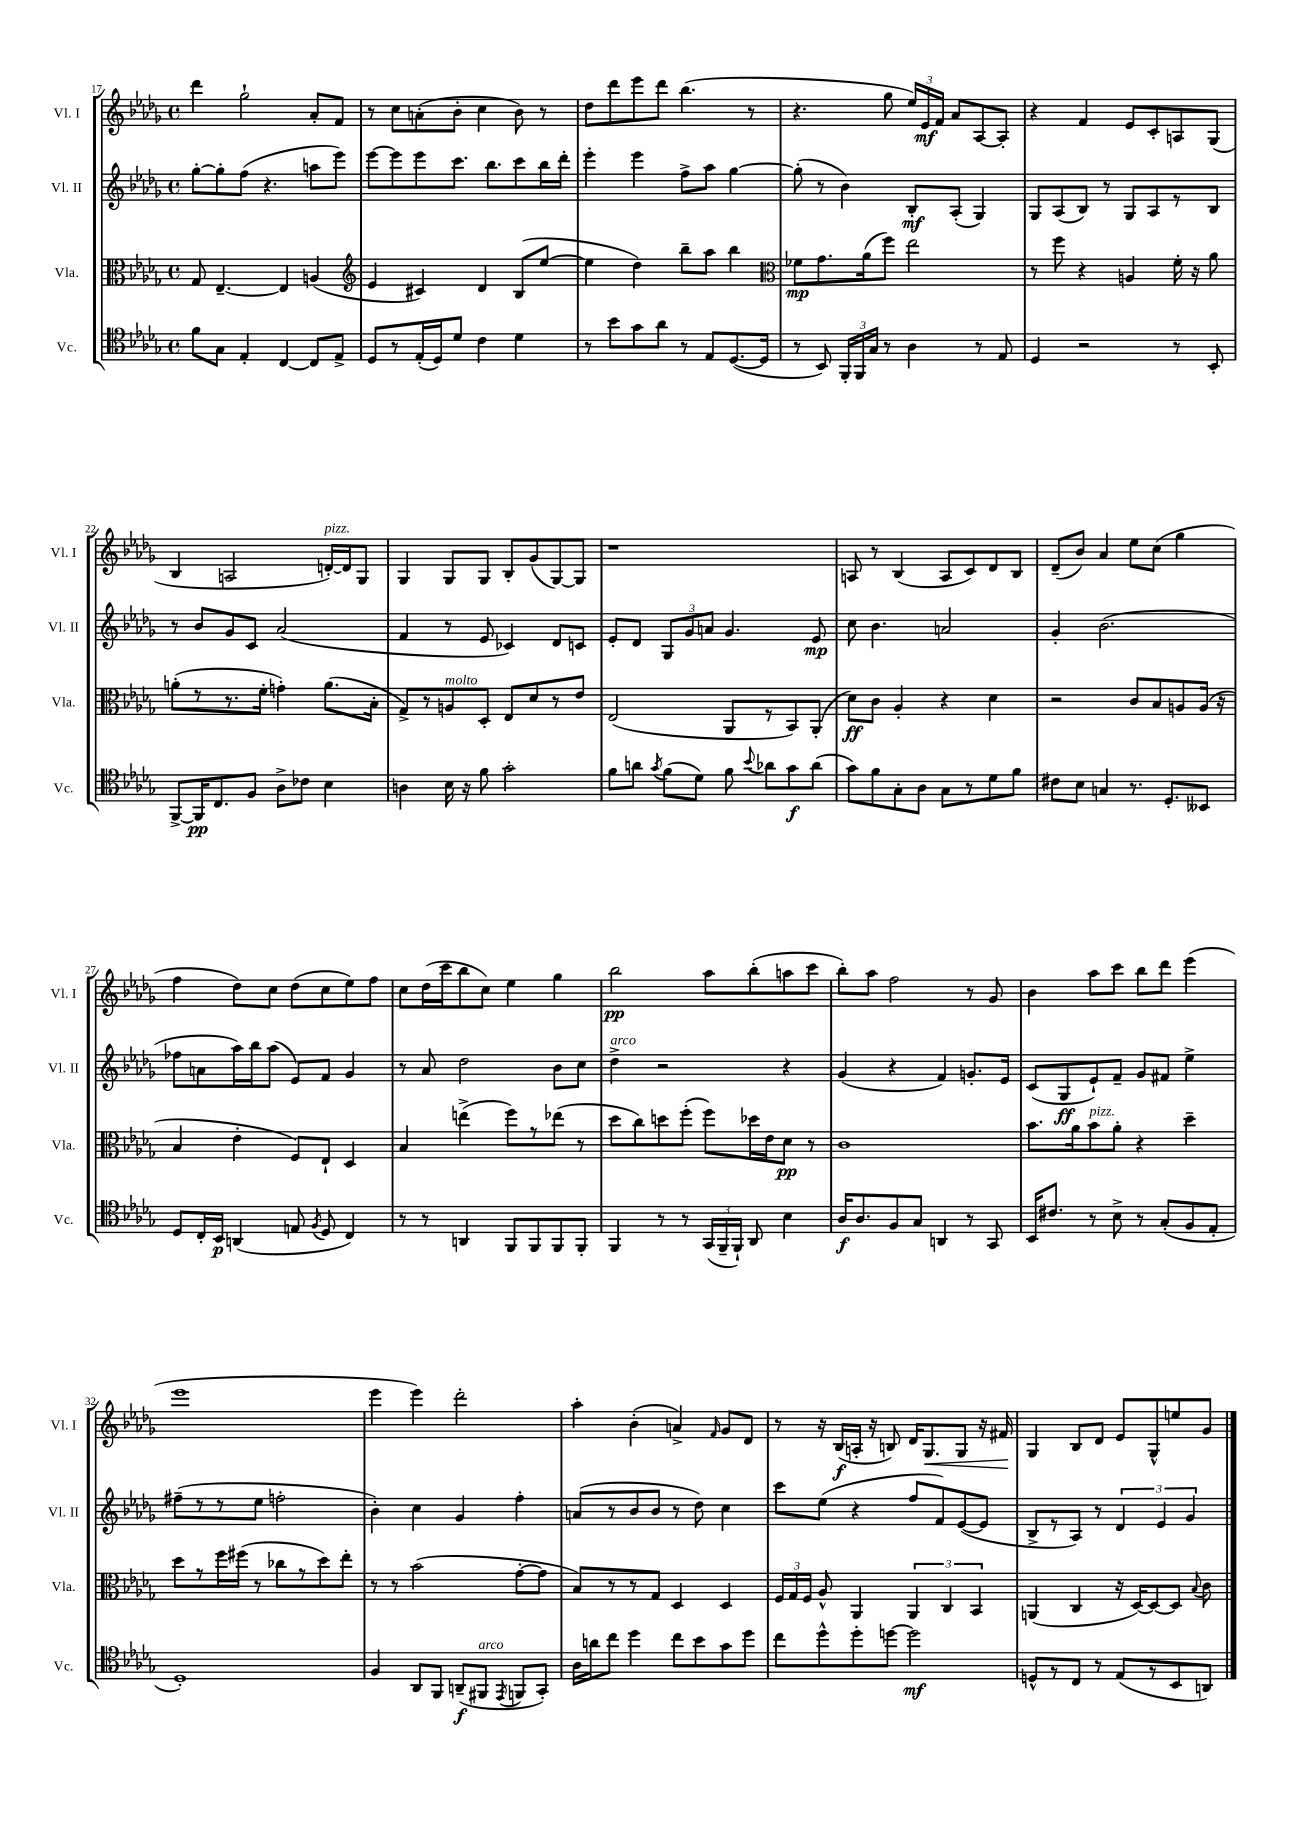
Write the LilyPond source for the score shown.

<<
\new StaffGroup <<
\new Staff = "s0" \with { instrumentName = "Vl. I" shortInstrumentName = "Vl. I" } {
    \clef treble \key des \major \defaultTimeSignature \time 4/4
    \autoBeamOff des'''4 ges''2-! aes'8[-. f'8] |
    r8 c''8[ a'8-.( bes'8]-. c''4 bes'8) r8 |
    des''8[ des'''8 ees'''8 des'''8] bes''4.( r8 |
    r4. ges''8 \tuplet 3/2 { ees''16[) ees'16\mf f'16] } aes'8[ aes8~ aes8]-. |
    r4 f'4 ees'8[ c'8-. a8 ges8]( |
    bes4 a2 d'16[~-.^\markup { \italic "pizz." }) d'16 ges8] |
    ges4 ges8[ ges8] bes8[-. ges'8( ges8~) ges8] |
    r1 |
    a8 r8 bes4( a8[ c'8) des'8 bes8] |
    des'8[--( bes'8]) aes'4 ees''8[ c''8]( ges''4 |
    f''4 des''8[) c''8] des''8[( c''8 ees''8) f''8] |
    c''8[ des''16( c'''16 bes''8 c''8]) ees''4 ges''4 |
    bes''2\pp aes''8[ bes''8-.( a''8 c'''8] |
    bes''8[-.) aes''8] f''2 r8 ges'8 |
    bes'4 aes''8[ c'''8] bes''8[ des'''8] ees'''4( |
    ees'''1 |
    ees'''4 ees'''4) des'''2-. |
    aes''4-. bes'4-.( a'4->) \grace { f'16 } ges'8[ des'8] |
    r8 r16 bes16[\f( a16]-. r16 b8) des'16[ ges8.\< ges8] r16 fis'16\! |
    ges4 bes8[ des'8] ees'8[ ges8-^ e''8 ges'8] \bar "|." |
}
\new Staff = "s1" \with { instrumentName = "Vl. II" shortInstrumentName = "Vl. II" } {
    \clef treble \key des \major \defaultTimeSignature \time 4/4
    \autoBeamOff ges''8[~-. ges''8-. f''8]( r4. a''8[ ees'''8]) |
    ees'''8[~ ees'''8 ees'''8 c'''8.] bes''8.[ c'''8 bes''16 des'''16]-. |
    ees'''4-. ees'''4 f''8[-> aes''8] ges''4~ |
    ges''8-.( r8 bes'4) bes8[-.\mf aes8]-.( ges4) |
    ges8[ aes8( bes8]) r8 ges8[ aes8 r8 bes8] |
    r8 bes'8[ ges'8 c'8] aes'2( |
    f'4 r8 ees'8 ces'4) des'8[ c'8] |
    ees'8[-. des'8] \tuplet 3/2 { ges8[ ges'8 a'8] } ges'4. ees'8\mp |
    c''8 bes'4. a'2 |
    ges'4-. bes'2.( |
    fes''8[ a'8 aes''16) bes''16 aes''8]( ees'8[) f'8] ges'4 |
    r8 aes'8 des''2 bes'8[ c''8] |
    des''4->^\markup { \italic "arco" } r2 r4 |
    ges'4( r4 f'4) g'8.[-. ees'16] |
    c'8[( ges8\ff ees'8-!) f'8]-- ges'8[ fis'8] ees''4-> |
    fis''8[--( r8 r8 ees''8] f''2-. |
    bes'4-.) c''4 ges'4 f''4-. |
    a'8[( r8 bes'8 bes'8] r8 des''8) c''4 |
    c'''8[ ees''8]( r4 f''8[ f'8) ees'8~( ees'8] |
    bes8[-> r8 aes8]) r8 \tuplet 3/2 { des'4 ees'4 ges'4 } \bar "|." |
}
\new Staff = "s2" \with { instrumentName = "Vla." shortInstrumentName = "Vla." } {
    \clef alto \key des \major \defaultTimeSignature \time 4/4
    \autoBeamOff ges8 ees4.~-- ees4 a4( |
    \clef treble ees'4 cis'4) des'4 bes8[( ees''8]~ |
    ees''4 des''4) bes''8[-- aes''8] bes''4 |
    \clef alto fes'8[\mp ges'8. aes'16( f''8]) ees''2 |
    r8 f''8 r4 a4 f'16-. r16 aes'8 |
    a'8[-.( r8 r8. f'16]-. g'4-.) a'8.[( bes16]-. |
    ges8[->) r8 a8^\markup { \italic "molto" } des8]-. ees8[ des'8 r8 ees'8] |
    ees2( aes,8[ r8 bes,8) aes,8]-.( |
    des'8[\ff) c'8] aes4-. r4 des'4 |
    r2 c'8[ bes8 a8 a16]( r16 |
    bes4 ees'4-. f8[) ees8]-! des4 |
    bes4 e''4->( f''8[) r8 ees''8]( r8 |
    des''8[ c''8) d''8 f''8]-.( f''8[) des''16 ees'16 des'8]\pp r8 |
    c'1 |
    bes'8.[ aes'16 bes'8^\markup { \italic "pizz." } aes'8]-. r4 des''4-- |
    des''8[ r8 f''16 fis''16]( r8 ces''8[ r8 des''8) ees''8]-. |
    r8 r8 bes'2( ges'8[~-. ges'8] |
    bes8[) r8 r8 ges8] des4 des4 |
    \tuplet 3/2 { f16[ ges16 f16] } aes8-^ aes,4 \tuplet 3/2 { aes,4 c4 bes,4 } |
    a,4( c4 r16 des16[~) des8~ des8] \appoggiatura { bes8 } c'8 \bar "|." |
}
\new Staff = "s3" \with { instrumentName = "Vc." shortInstrumentName = "Vc." } {
    \clef tenor \key des \major \defaultTimeSignature \time 4/4
    \autoBeamOff f'8[ ges8] ees4-. c4~ c8[ ees8]-> |
    des8[ r8 ees16-.( des16) des'8] c'4 des'4 |
    r8 bes'8[ ges'8 aes'8] r8 ees8[ des8.~( des16] |
    r8 bes,8) \tuplet 3/2 { f,16[-. f,16 ges16] } r8 aes4 r8 ees8 |
    des4 r2 r8 bes,8-. |
    f,8[~-> f,16\pp c8. f8] aes8[-> ces'8] bes4 |
    a4 bes16 r16 f'8 ges'2-. |
    f'8[ a'8] \acciaccatura { ges'8 } f'8[( des'8]) f'8 \appoggiatura { bes'8 } aes'8[ ges'8\f aes'8]( |
    ges'8[) f'8 ges8-. aes8] ges8[ r8 des'8 f'8] |
    cis'8[ bes8] g4 r8. des8.[-. beses,8] |
    des8[ c16-. bes,16]\p a,4( e8 \acciaccatura { f8 } des8 c4) |
    r8 r8 a,4 f,8[ f,8 f,8 f,8]-. |
    f,4 r8 r8 \tuplet 3/2 { ges,16[( f,16-- f,16]-!) } aes,8 bes4 |
    aes16[\f aes8. f8 ges8] a,4 r8 ges,8 |
    bes,16[ cis'8.] r8 bes8-> r8 ges8[-.( f8 ees8]-. |
    des1-.) |
    f4 aes,8[ f,8] a,8[--\f( fis,8]^\markup { \italic "arco" } \acciaccatura { ees,8 } f,8[ ges,8]-.) |
    aes16[ a'16 c''8] des''4 c''8[ bes'8 ges'8 des''8] |
    c''8[ des''8-^ des''8-. d''8]~ d''2\mf |
    d8[-^ r8 c8] r8 ees8[( r8 bes,8 a,8]) \bar "|." |
}
>>
>>
\layout { \context { \Score currentBarNumber = #17 } }
